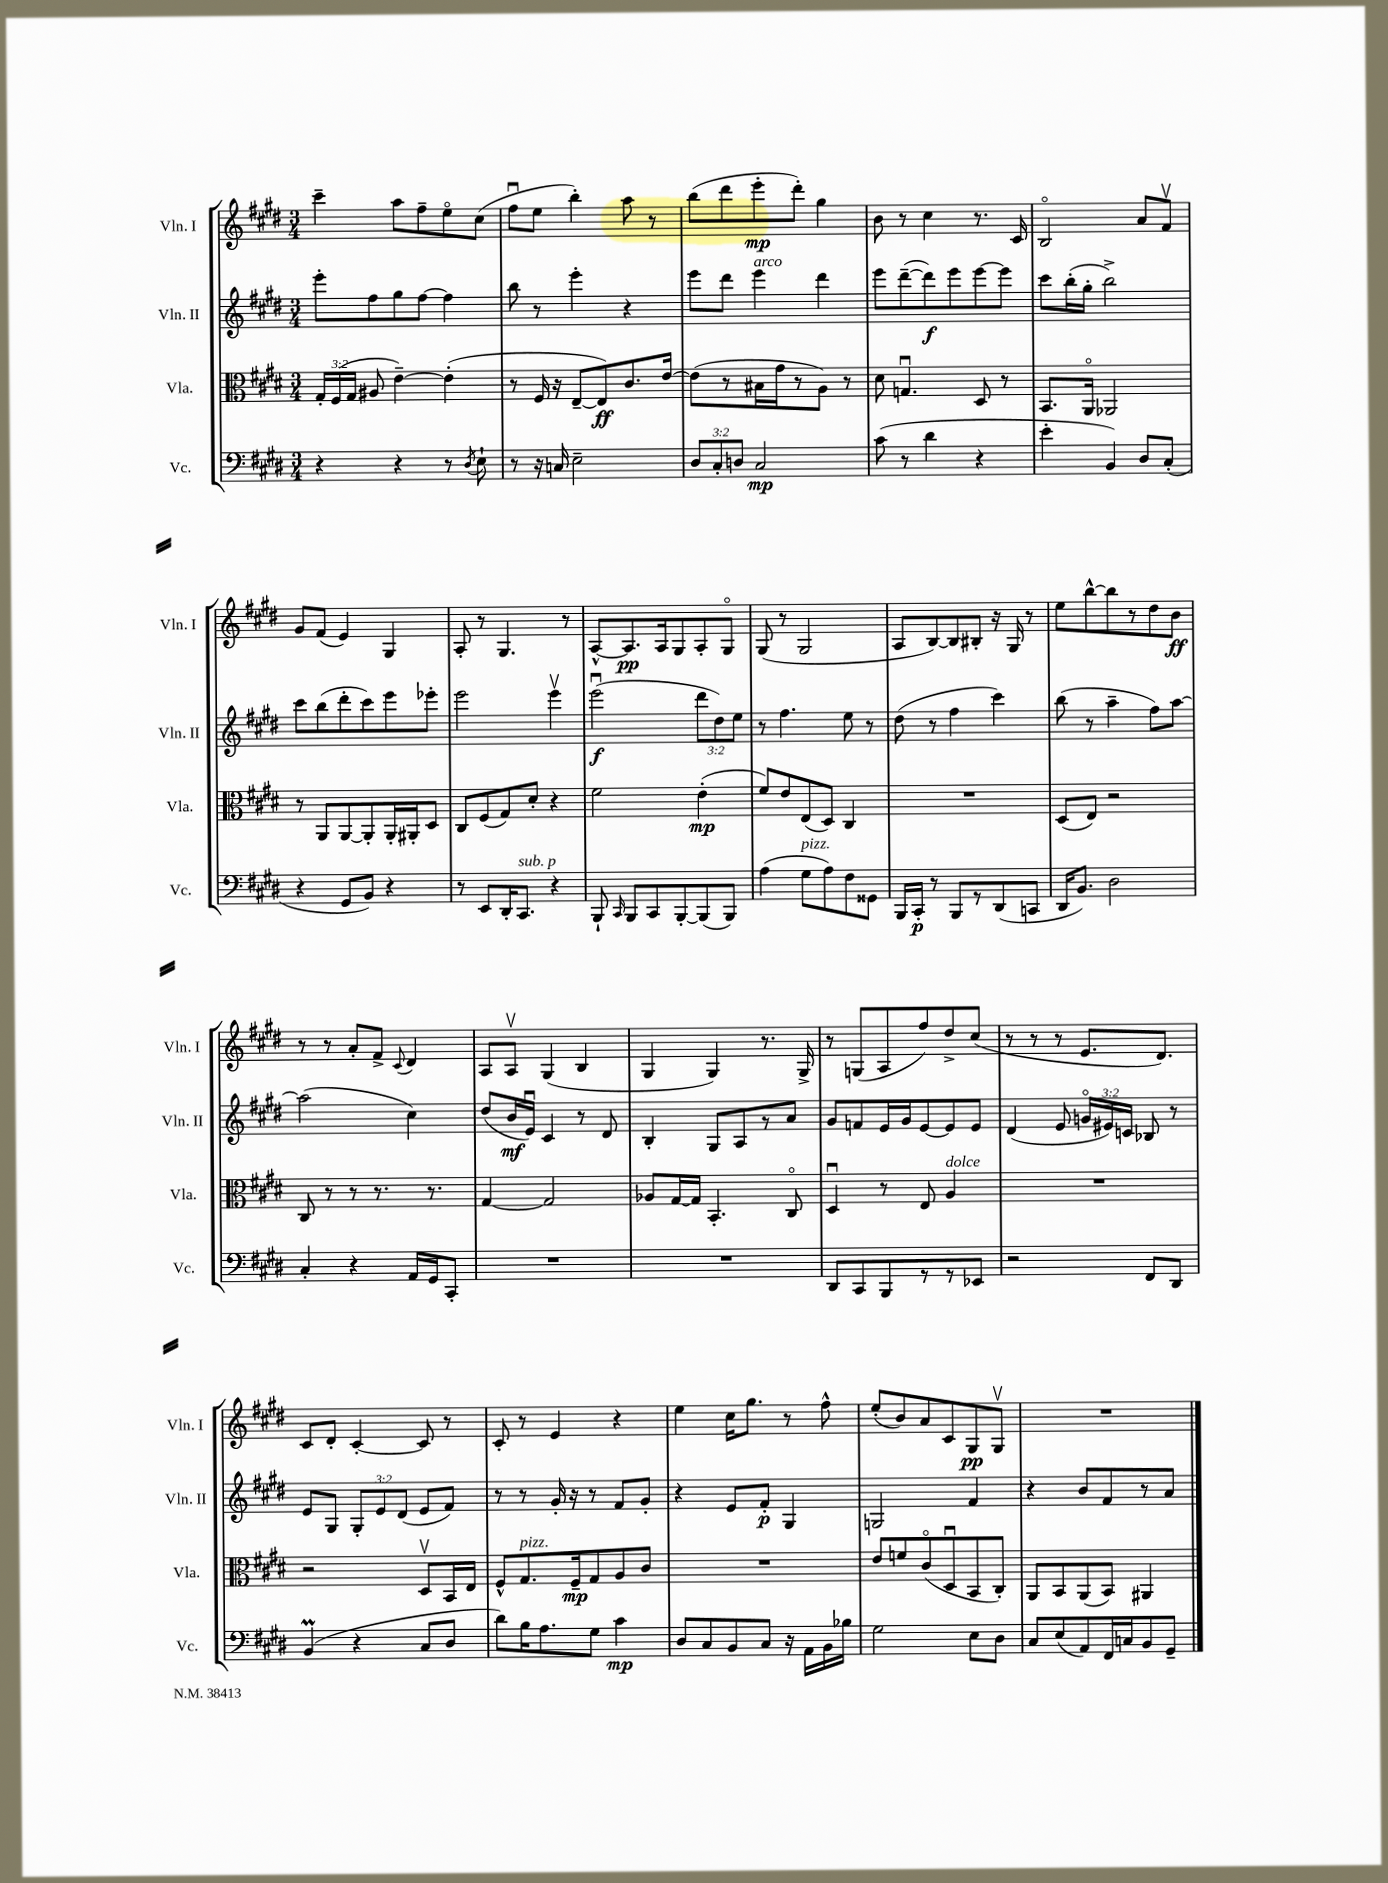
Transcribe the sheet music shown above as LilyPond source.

<<
\new StaffGroup <<
\new Staff = "s0" \with { instrumentName = "Vln. I" shortInstrumentName = "Vln. I" } {
    \clef treble \key e \major \numericTimeSignature \time 3/4
    \autoBeamOff cis'''4-- a''8[ fis''8-- e''8\flageolet cis''8]( |
    fis''8[\downbow e''8] b''4-.) a''8 r8 |
    b''8[( dis'''8 e'''8-.\mp dis'''8]-.) gis''4 |
    b'8 r8 cis''4 r8. cis'16 |
    b2\flageolet a'8[ fis'8]\upbow |
    gis'8[ fis'8]( e'4) gis4 |
    a8-. r8 gis4. r8 |
    a8[~-^ a8.\pp a16 gis8 a8-. gis8]\flageolet |
    gis8( r8 gis2 |
    a8[ b8~) b8 bis8]-. r16 gis16 r8 |
    e''8[ b''8~-^ b''8 r8 dis''8 b'8]\ff |
    r8 r8 a'8[-. fis'8]-> \appoggiatura { cis'8 } dis'4 |
    a8[ a8]\upbow gis4( b4 |
    gis4 gis4) r8. gis16-> |
    r8 g8[( a8 fis''8) dis''8-> cis''8]( |
    r8 r8 r8 e'8.[ dis'8.]) |
    cis'8[ dis'8]-. cis'4~-. cis'8 r8 |
    cis'8-. r8 e'4 r4 |
    e''4 cis''16[ gis''8.] r8 fis''8-^ |
    e''8[-.( b'8) a'8 cis'8 gis8\pp gis8]\upbow |
    R2. \bar "|." |
}
\new Staff = "s1" \with { instrumentName = "Vln. II" shortInstrumentName = "Vln. II" } {
    \clef treble \key e \major \numericTimeSignature \time 3/4 \override Staff.TupletNumber.text = #tuplet-number::calc-fraction-text
    \autoBeamOff e'''8[-. fis''8 gis''8 fis''8]~ fis''4 |
    b''8 r8 e'''4-. r4 |
    e'''8[ dis'''8] e'''4^\markup { \italic "arco" } dis'''4 |
    e'''8[ dis'''8~--( dis'''8\f) e'''8 e'''8~ e'''8] |
    cis'''8[ b''16-.( gis''16]-. b''2->) |
    cis'''8[ b''8( dis'''8-. cis'''8) e'''8 ees'''8]-. |
    e'''2 e'''4\upbow |
    e'''2\downbow\f( \tuplet 3/2 { dis'''8[ dis''8) e''8] } |
    r8 fis''4. e''8 r8 |
    dis''8( r8 fis''4 cis'''4) |
    b''8( r8 a''4-- fis''8[) a''8]~ |
    a''2( cis''4) |
    dis''8[( b'16\mf e'16]\downbow) cis'4 r8 dis'8 |
    b4-. gis8[ a8 r8 a'8] |
    gis'8[ f'8 e'16 gis'16 e'8~ e'8 e'8] |
    dis'4( e'8 \tuplet 3/2 { g'16[\flageolet eis'16) c'16] } bes8 r8 |
    e'8[ gis8] \tuplet 3/2 { gis8[-. e'8 dis'8]( } e'8[ fis'8]) |
    r8 r8 gis'16-. r16 r8 fis'8[ gis'8]-. |
    r4 e'8[ fis'8]-.\p gis4 |
    g2 fis'4 |
    r4 b'8[ fis'8 r8 a'8] \bar "|." |
}
\new Staff = "s2" \with { instrumentName = "Vla." shortInstrumentName = "Vla." } {
    \clef alto \key e \major \numericTimeSignature \time 3/4 \override Staff.TupletNumber.text = #tuplet-number::calc-fraction-text
    \autoBeamOff \tuplet 3/2 { gis16[-. fis16( gis16] } ais8 e'4~--) e'4-.( |
    r8 fis16 r16 e8[~-- e8\ff) cis'8. e'16]~ |
    e'8[( r8 bis16 gis'16 r8 a8]) r8 |
    dis'8 g4.\downbow dis8 r8 |
    b,8.[ a,16]\flageolet aes,2 |
    r8 a,8[ a,8~ a,8-. a,16-. ais,16-. dis8] |
    cis8[ fis8( gis8) dis'8]-. r4 |
    fis'2 e'4-.\mp( |
    fis'8[) e'8 e8( dis8]) cis4 |
    R2. |
    dis8[( e8]) r2 |
    cis8 r8 r8 r8. r8. |
    gis4~ gis2 |
    aes8[ gis16~ gis16] b,4.-. cis8\flageolet |
    dis4\downbow r8 e8 a4^\markup { \italic "dolce" } |
    R2. |
    r2 dis8[\upbow b,16 e16] |
    fis8[-^ gis8.^\markup { \italic "pizz." } fis16--\mp gis8 a8 cis'8] |
    R2. |
    e'8[ f'8 cis'8\flageolet( dis8\downbow b,8 cis8]-.) |
    a,8[ b,8 a,8( b,8]) ais,4 \bar "|." |
}
\new Staff = "s3" \with { instrumentName = "Vc." shortInstrumentName = "Vc." } {
    \clef bass \key e \major \numericTimeSignature \time 3/4 \override Staff.TupletNumber.text = #tuplet-number::calc-fraction-text
    \autoBeamOff r4 r4 r8 \acciaccatura { dis8 } e8-! |
    r8 r16 c16 e2-- |
    \tuplet 3/2 { dis8[ cis8-. d8] } cis2\mp |
    cis'8( r8 dis'4 r4 |
    e'4-. b,4) dis8[ cis8]-.( |
    r4 gis,8[ b,8]) r4 |
    r8 e,8[ dis,16-. cis,8.]^\markup { \italic "sub. p" } r4 |
    b,,8-! \grace { cis,16 } b,,8[ cis,8 b,,8~-. b,,8( b,,8]) |
    a4( gis8[^\markup { \italic "pizz." } a8) fis8 gisis,8] |
    b,,16[ cis,16]-.\p r8 b,,8[ r8 dis,8( c,8] |
    dis,16[ b,8.]) dis2 |
    cis4-. r4 a,16[ gis,16 cis,8]-. |
    R2. |
    R2. |
    dis,8[ cis,8 b,,8 r8 r8 ees,8] |
    r2 fis,8[ dis,8] |
    b,4\prall( r4 cis8[ dis8] |
    dis'8[) b16 a8. gis8] cis'4\mp |
    dis8[ cis8 b,8 cis8] r16 a,16[ b,16 bes16] |
    gis2 e8[ dis8] |
    cis8[ e8( a,8) fis,16 c16 b,8 gis,8]-- \bar "|." |
}
>>
>>
\layout { \context { \Score \remove "Bar_number_engraver" } }
